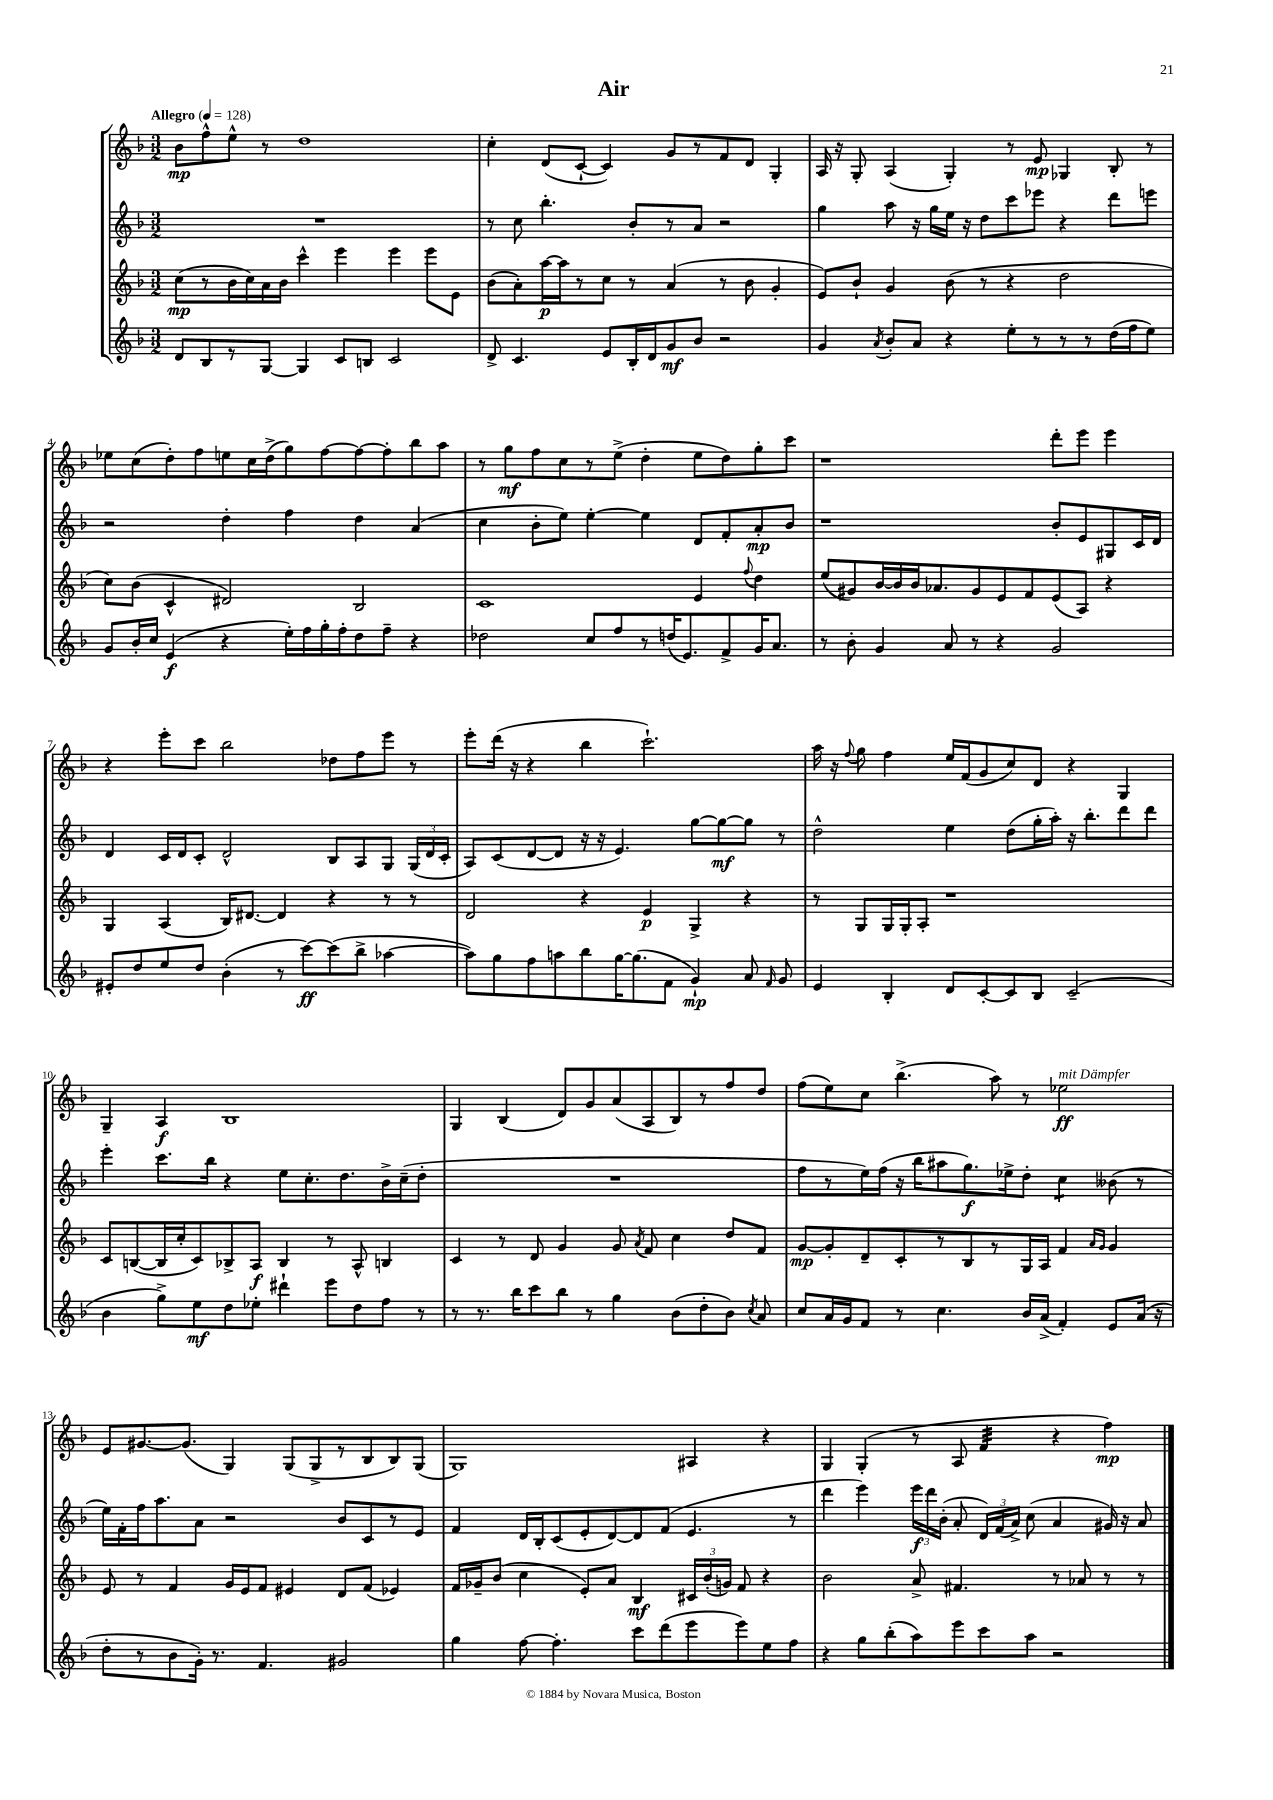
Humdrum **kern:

**kern	**dynam	**kern	**dynam	**kern	**dynam	**kern	**dynam
*part4	*part4	*part3	*part3	*part2	*part2	*part1	*part1
*staff4	*staff4	*staff3	*staff3	*staff2	*staff2	*staff1	*staff1
*clefG2	*	*clefG2	*	*clefG2	*	*clefG2	*
*k[b-]	*	*k[b-]	*	*k[b-]	*	*k[b-]	*
*M3/2	*	*M3/2	*	*M3/2	*	*M3/2	*
*MM128	*	*MM128	*	*MM128	*	*MM128	*
=1	=1	=1	=1	=1	=1	=1	=1
!	!	!	!	!	!	!LO:TX:a:B:t=Allegro	!
8d/L	.	(8cc\L	mp	1.r	.	8b-\L	mp
8B-/	.	8r	.	.	.	8ff^^\	.
8r	.	16b-\L	.	.	.	8ee^^\J	.
.	.	16cc\)	.	.	.	.	.
[8G/J	.	16a\	.	.	.	8r	.
.	.	16b-\JJ	.	.	.	.	.
4G/]	.	4ccc^^\	.	.	.	1dd	.
8c/L	.	4eee\	.	.	.	.	.
8Bn/J	.	.	.	.	.	.	.
2c/	.	4eee\	.	.	.	.	.
.	.	8eee\L	.	.	.	.	.
.	.	8e\J	.	.	.	.	.
=2	=2	=2	=2	=2	=2	=2	=2
8d^/	.	(8b-\L	.	8r	.	4cc'\	.
4.c/	.	8a'\)	.	8cc\	.	.	.
.	.	[16aa\L	p	4.bb-'\	.	(8d/L	.
.	.	16aa\J]	.	.	.	.	.
.	.	8r	.	.	.	[8c`/J	.
8e/L	.	8cc\J	.	.	.	4c/])	.
16B-'/L	.	8r	.	8b-'/L	.	.	.
16d/J	.	.	.	.	.	.	.
8g/	mf	(4a/	.	8r	.	8g/L	.
8b-/J	.	.	.	8a/J	.	8r	.
2r	.	8r	.	2r	.	8f/	.
.	.	8b-\	.	.	.	8d/J	.
.	.	4g'/	.	.	.	4G'/	.
=3	=3	=3	=3	=3	=3	=3	=3
4g/	.	8e/L)	.	4gg\	.	16A/	.
.	.	.	.	.	.	16r	.
.	.	8b-`/J	.	.	.	8G'/	.
8qa/	.	.	.	.	.	.	.
8b-'/L	.	4g/	.	8aa\	.	(4A/	.
8a/J	.	.	.	16r	.	.	.
.	.	.	.	16gg\LL	.	.	.
4r	.	(8b-\	.	16ee\JJ	.	4G'/)	.
.	.	.	.	16r	.	.	.
.	.	8r	.	8dd\L	.	.	.
8ee'\L	.	4r	.	8ccc\	.	8r	.
8r	.	.	.	8eee-X\J	.	8e/	mp
8r	.	2dd\	.	4r	.	4G-X/	.
8r	.	.	.	.	.	.	.
(16dd\L	.	.	.	8ddd\L	.	8B-'/	.
16ff\J	.	.	.	.	.	.	.
8ee\J)	.	.	.	8eeen\J	.	8r	.
!!LO:LB:g=z
=4	=4	=4	=4	=4	=4	=4	=4
8g/L	.	8cc\L)	.	2r	.	8ee-X\L	.
16b-'/L	.	(8b-\J	.	.	.	(8cc\	.
16cc/JJ	.	.	.	.	.	.	.
(4e/	f	4c^^/	.	.	.	8dd'\)	.
.	.	.	.	.	.	8ff\	.
4r	.	2d#X/)	.	4dd'\	.	8een\	.
.	.	.	.	.	.	16cc\L	.
.	.	.	.	.	.	(16dd^\J	.
16ee'\LL)	.	.	.	4ff\	.	8gg\)	.
16ff\	.	.	.	.	.	.	.
16gg'\	.	.	.	.	.	[8ff\	.
16ff'\J	.	.	.	.	.	.	.
8dd\	.	2B-/	.	4dd\	.	8ff\_	.
8ff~\J	.	.	.	.	.	8ff'\]	.
4r	.	.	.	(4a/	.	8bb-\	.
.	.	.	.	.	.	8aa\J	.
=5	=5	=5	=5	=5	=5	=5	=5
2dd-X\	.	1c	.	4cc\	.	8r	.
.	.	.	.	.	.	8gg\L	mf
.	.	.	.	8b-'\L	.	8ff\	.
.	.	.	.	8ee\J)	.	8cc\	.
8cc/L	.	.	.	[4ee'\	.	8r	.
8ff/	.	.	.	.	.	(8ee^\J	.
8r	.	.	.	4ee\]	.	4dd'\	.
(16ddn/K	.	.	.	.	.	.	.
8.e/)	.	.	.	.	.	.	.
.	.	4e/	.	8d/L	.	8ee\L	.
8f^/	.	.	.	8f'/	.	8dd\)	.
.	.	8qqff/	.	.	.	.	.
16g/K	.	4dd\	.	8a'/	mp	8gg'\	.
8.a/J	.	.	.	.	.	.	.
.	.	.	.	8b-/J	.	8ccc\J	.
=6	=6	=6	=6	=6	=6	=6	=6
8r	.	(8ee/L	.	1r	.	1r	.
8b-'\	.	8g#X/)	.	.	.	.	.
4g/	.	[16b-/L	.	.	.	.	.
.	.	16b-/]	.	.	.	.	.
.	.	16b-/J	.	.	.	.	.
.	.	8.a-X/	.	.	.	.	.
8a/	.	.	.	.	.	.	.
8r	.	8g#/	.	.	.	.	.
4r	.	8e/	.	.	.	.	.
.	.	8f/	.	.	.	.	.
2g/	.	(8e/	.	8b-'/L	.	8ddd'\L	.
.	.	8A/J)	.	8e/	.	8eee\J	.
.	.	4r	.	8G#X/	.	4eee\	.
.	.	.	.	16c/L	.	.	.
.	.	.	.	16d/JJ	.	.	.
!!LO:LB:g=z
=7	=7	=7	=7	=7	=7	=7	=7
8e#X'/L	.	4G/	.	4d/	.	4r	.
8dd/	.	.	.	.	.	.	.
8ee/	.	(4A/	.	16c/LL	.	8eee'\L	.
.	.	.	.	16d/J	.	.	.
8dd/J	.	.	.	8c'/J	.	8ccc\J	.
(4b-'\	.	16B-/KL)	.	2d^^/	.	2bb-\	.
.	.	[8.d#X/J	.	.	.	.	.
8r	.	4d#/]	.	.	.	.	.
[8ccc\L)	ff	.	.	.	.	.	.
(8ccc\]	.	4r	.	8B-/L	.	8dd-X\L	.
8bb-^\J	.	.	.	8A/	.	8ff\	.
[4aa-X\	.	8r	.	8G/J	.	8eee\J	.
.	.	8r	.	(24G/LL	.	8r	.
.	.	.	.	24d/	.	.	.
.	.	.	.	24c'/JJ	.	.	.
=8	=8	=8	=8	=8	=8	=8	=8
8aa-\L])	.	2d/	.	8A/L)	.	8eee'\L	.
8gg\	.	.	.	(8c/	.	(16ddd\Jk	.
.	.	.	.	.	.	16r	.
8ff\	.	.	.	[8d/	.	4r	.
8aan\	.	.	.	8d/J]	.	.	.
8bb-\	.	4r	.	16r	.	4bb-\	.
.	.	.	.	16r	.	.	.
[16gg\K	.	.	.	4.e/)	.	.	.
(8.gg\]	.	.	.	.	.	.	.
.	.	4e/	p	.	.	2.ccc`\)	.
8f\J	.	.	.	.	.	.	.
4g`/)	mp	4G^/	.	[8gg\L	.	.	.
.	.	.	.	8gg\_	mf	.	.
8a/	.	4r	.	8gg\J]	.	.	.
16qqf/	.	.	.	.	.	.	.
8g/	.	.	.	8r	.	.	.
=9	=9	=9	=9	=9	=9	=9	=9
4e/	.	8r	.	2dd^^\	.	16aa\	.
.	.	.	.	.	.	16r	.
.	.	.	.	.	.	8qqff/	.
.	.	8G/L	.	.	.	8gg\	.
4B-'/	.	16G/L	.	.	.	4ff\	.
.	.	16G'/J	.	.	.	.	.
.	.	8A'/J	.	.	.	.	.
8d/L	.	1r	.	4ee\	.	16ee/LL	.
.	.	.	.	.	.	(16f/J	.
[8c'/	.	.	.	.	.	8g/	.
8c/]	.	.	.	(8dd\L	.	8cc/)	.
8B-/J	.	.	.	16gg'\L	.	8d/J	.
.	.	.	.	16aa'\JJ)	.	.	.
(2c~/	.	.	.	16r	.	4r	.
.	.	.	.	8.bb-'\L	.	.	.
.	.	.	.	8ddd\	.	4G/	.
.	.	.	.	8ddd\J	.	.	.
!!LO:LB:g=z
=10	=10	=10	=10	=10	=10	=10	=10
4b-\	.	8c/L	.	4eee'\	.	4G~/	.
.	.	([8Bn/	.	.	.	.	.
8gg^\L)	.	16B/L]	.	8.ccc\L	.	4A/	f
.	.	16cc'/J	.	.	.	.	.
8ee\	mf	8c/)	.	.	.	.	.
.	.	.	.	16bb-\Jk	.	.	.
8dd\	.	8B-X^/	.	4r	.	1B-	.
8ee-X'\J	.	8A/J	f	.	.	.	.
4ddd#X`\	.	4B-/	.	8ee\L	.	.	.
.	.	.	.	8.cc'\	.	.	.
8eee\L	.	8r	.	.	.	.	.
.	.	.	.	8.dd\	.	.	.
8dd\	.	8A^^/	.	.	.	.	.
8ff\J	.	4Bn/	.	16b-^\L	.	.	.
.	.	.	.	(16cc~\J	.	.	.
8r	.	.	.	8dd'\J	.	.	.
=11	=11	=11	=11	=11	=11	=11	=11
8r	.	4c/	.	1.r	.	4G/	.
8.r	.	.	.	.	.	.	.
.	.	8r	.	.	.	(4B-/	.
16bb-\KL	.	.	.	.	.	.	.
8ccc\	.	8d/	.	.	.	.	.
8bb-\J	.	4g/	.	.	.	8d/L)	.
8r	.	.	.	.	.	8g/	.
4gg\	.	8g/	.	.	.	(8a/	.
.	.	8qa/	.	.	.	.	.
.	.	8f/	.	.	.	8A/	.
(8b-\L	.	4cc\	.	.	.	8B-/)	.
8dd'\	.	.	.	.	.	8r	.
8b-\J)	.	8dd/L	.	.	.	8ff/	.
8qcc/	.	.	.	.	.	.	.
8a/	.	8f/J	.	.	.	8dd/J	.
=12	=12	=12	=12	=12	=12	=12	=12
8cc/L	.	[8g/L	mp	8ff\L	.	(8ff\L	.
16a/L	.	8g'/]	.	8r	.	8ee\)	.
16g/J	.	.	.	.	.	.	.
8f/J	.	8d~/	.	16ee\L)	.	8cc\J	.
.	.	.	.	(16ff\JJ	.	.	.
8r	.	8c'/	.	16r	.	(4.bb-^\	.
.	.	.	.	16bb-\KL	.	.	.
4.cc\	.	8r	.	8aa#X\	.	.	.
.	.	8B-/	.	8.gg\)	f	.	.
.	.	8r	.	.	.	8aa\)	.
.	.	.	.	16ee-X^\k	.	.	.
16b-/LL	.	16G/L	.	8dd'\J	.	8r	.
(16a^/JJ	.	16A/JJ	.	.	.	.	.
!	!	!	!	!	!	!LO:TX:a:i:t=mit Dämpfer	!
*	*	*	*	*tremolo	*	*	*
4f'/)	.	4f/	.	8cc\L	.	2ee-X\	ff
.	.	.	.	8cc\J	.	.	.
*	*	*	*	*Xtremolo	*	*	*
.	.	16qqa/LL	.	.	.	.	.
.	.	16qqg/JJ	.	.	.	.	.
8e/L	.	4g/	.	(8b--X\	.	.	.
(16a/Jk	.	.	.	8r	.	.	.
16r	.	.	.	.	.	.	.
!!LO:LB:g=z
=13	=13	=13	=13	=13	=13	=13	=13
8dd'\L	.	8e/	.	16ee\LL)	.	8e/L	.
.	.	.	.	16f'\	.	.	.
8r	.	8r	.	16ff\J	.	[8.g#X/	.
.	.	.	.	8.aa\	.	.	.
8b-\	.	4f/	.	.	.	.	.
.	.	.	.	.	.	(8.g#/J]	.
16g'\Jk)	.	.	.	8a\J	.	.	.
8.r	.	.	.	.	.	.	.
.	.	16g/LL	.	2r	.	4G/)	.
.	.	16e/J	.	.	.	.	.
4.f/	.	8f/J	.	.	.	.	.
.	.	4e#X/	.	.	.	(8G/L	.
.	.	.	.	.	.	8G^/	.
2g#X/	.	8d/L	.	8b-/L	.	8r	.
.	.	(8f/J	.	8c/	.	8B-/	.
.	.	4e-X/)	.	8r	.	8B-/)	.
.	.	.	.	8e/J	.	(8G/J	.
=14	=14	=14	=14	=14	=14	=14	=14
4gg\	.	16f/LL	.	4f/	.	1G)	.
.	.	16g-X~/J	.	.	.	.	.
.	.	(8b-/J	.	.	.	.	.
[8ff\	.	4cc\	.	16d/LL	.	.	.
.	.	.	.	16B-'/J	.	.	.
4.ff'\]	.	.	.	(8c/	.	.	.
.	.	8e'/L)	.	8e'/	.	.	.
.	.	8a/J	.	[8d/)	.	.	.
8ccc\L	.	4B-/	mf	8d/]	.	.	.
(8ddd\	.	.	.	(8f/J	.	.	.
8eee\	.	24c#X/LL	.	4.e/	.	4A#X/	.
.	.	(24b-'/	.	.	.	.	.
.	.	24gn/JJ)	.	.	.	.	.
8eee\)	.	8f/	.	.	.	.	.
8ee\	.	4r	.	.	.	4r	.
8ff\J	.	.	.	8r	.	.	.
=15	=15	=15	=15	=15	=15	=15	=15
4r	.	2b-\	.	4ddd\	.	4G/	.
8gg\L	.	.	.	4eee\)	.	(4G'/	.
(8bb-'\	.	.	.	.	.	.	.
8aa\)	.	8a^/	.	24eee\LL	f	8r	.
.	.	.	.	24ddd\	.	.	.
.	.	.	.	(24b-'\JJ	.	.	.
8eee\	.	4.f#X/	.	8a'/	.	8A/	.
*	*	*	*	*	*	*tremolo	*
8ccc\	.	.	.	24d/LL)	.	32f/LLL	.
.	.	.	.	.	.	32f/	.
.	.	.	.	(24f/	.	.	.
.	.	.	.	.	.	32f/	.
.	.	.	.	24a^/JJ)	.	.	.
.	.	.	.	.	.	32f/	.
8aa\J	.	.	.	(8cc\	.	32f/	.
.	.	.	.	.	.	32f/	.
.	.	.	.	.	.	32f/	.
.	.	.	.	.	.	32f/JJJ	.
*	*	*	*	*	*	*Xtremolo	*
2r	.	8r	.	4a/	.	4r	.
.	.	8a-X/	.	.	.	.	.
.	.	8r	.	16g#X/)	.	4ff\)	mp
.	.	.	.	16r	.	.	.
.	.	8r	.	8a/	.	.	.
==	==	==	==	==	==	==	==
*-	*-	*-	*-	*-	*-	*-	*-
